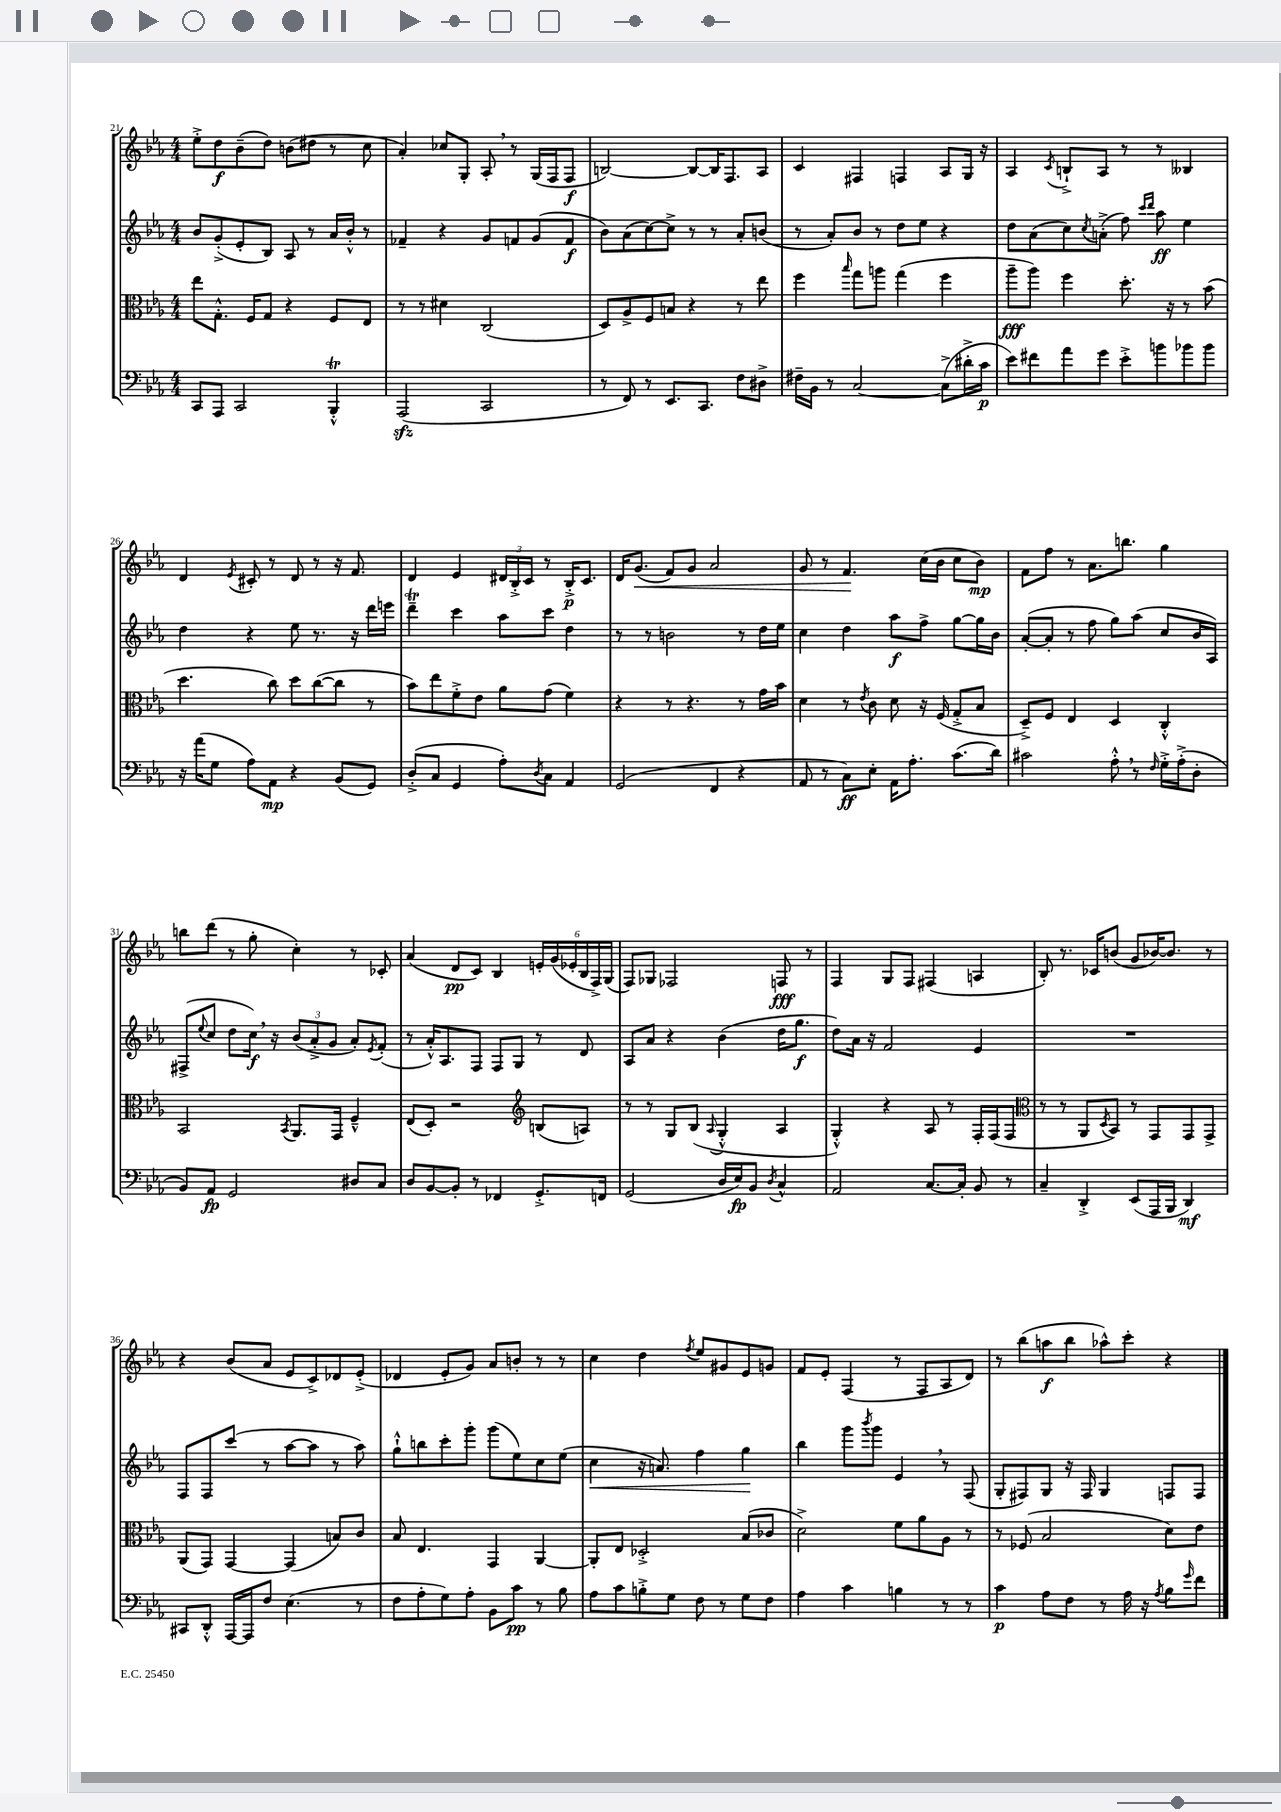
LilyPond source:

<<
\new StaffGroup <<
\new Staff = "s0" {
    \clef treble \key ees \major \numericTimeSignature \time 4/4
    ees''8-.-> d''8\f bes'8--( d''8) b'8( dis''8 r8 c''8 |
    aes'4-.) ces''8 g8-. aes8-. \breathe r8 g16( f16 f8\f |
    b2~) b8~ b16 f8. aes8 |
    c'4 fis4 f4 aes8 g16 r16 |
    aes4 \acciaccatura { c'8 } b8-!-> aes8 r8 r8 beses4 |
    d'4 \acciaccatura { ees'8 } cis'8-. r8 d'8 r8 r16 f'8. |
    d'4 ees'4 \tuplet 3/2 { dis'16 bes16-.-> c'16 } r8 bes16-.->\p c'8. |
    d'16 g'8.\<( f'8) g'8 aes'2 |
    g'8 r8 f'4.\! c''16( bes'16 c''8 bes'8\mp) |
    f'8 f''8 r8 aes'8. b''8. g''4 |
    b''8 d'''8( r8 g''8-. c''4-.) r8 ces'8-. |
    aes'4( d'8\pp c'8) bes4 \tuplet 6/4 { e'16-. g'16( ees'16-. bes16 f16->) g16( } |
    f8) ges8 fes2 f8\fff r8 |
    f4 g8 f8 fis4( a4 |
    bes8-.) r8. ces'16 b'8( g'8 bes'16~) bes'8. r8 |
    r4 bes'8( aes'8 ees'8 c'8->) des'8 ees'8-.->( |
    des'4 ees'8-. g'8) aes'8 b'8-. r8 r8 |
    c''4 d''4 \acciaccatura { f''8 } ees''8 gis'8 ees'8 g'8 |
    f'8 ees'8-. f4( r8 f8 aes8 d'8) |
    r8 bes''8( a''8\f bes''8 aes''8-^) c'''8-. r4 \bar "|." |
}
\new Staff = "s1" {
    \clef treble \key ees \major \numericTimeSignature \time 4/4
    bes'8 g'8-.->( ees'8-. bes8) aes8 r8 aes'16 bes'16-.-^ r8 |
    fes'4-- r4 g'8 f'8 g'8( f'8\f |
    bes'8) aes'8( c''8~) c''8-> r8 r8 aes'8-. b'8( |
    r8 aes'8-.) bes'8 r8 d''8 ees''8 r4 |
    d''8 aes'8( c''8) \acciaccatura { c''8 } a'8-.->( f''8) \grace { c'''16 d'''16 } aes''8\ff ees''4 |
    d''4 r4 ees''8 r8. r16 d'''16 e'''16 |
    d'''4--\trill c'''4 aes''8 c'''8 d''4 |
    r8 r8 b'2 r8 d''16 ees''16 |
    c''4 d''4 aes''8\f f''8-> g''8~ g''16 bes'16 |
    aes'8~-.( aes'8-. r8 f''8 g''8) aes''8( c''8 bes'16 aes16) |
    fis8->( \appoggiatura { ees''8 } c''8 d''8 c''16\f) \breathe r16 \tuplet 3/2 { bes'8( aes'8-.-> g'8 } aes'8-.) \acciaccatura { ees'8 } f'8-.( |
    r8 aes'16-.-^) aes8. f8 f8 g8 r8 d'8 |
    aes8 aes'8 r4 bes'4( d''16 g''8.\f |
    d''8) aes'16 r16 f'2 ees'4 |
    R1 |
    f8 f8 c'''8( r8 aes''8~ aes''8 r8 aes''8) |
    g''8-!-^ b''8 c'''8-. g'''8-. g'''8( ees''8) c''8 ees''8( |
    c''4\< r16 a'8.) f''4 g''4\! |
    bes''4 g'''8 \acciaccatura { bes'''8 } g'''8 ees'4 \breathe r8 f8( |
    g8-. fis8) g8 r16 fis16 g4 f8 f8 \bar "|." |
}
\new Staff = "s2" {
    \clef alto \key ees \major \numericTimeSignature \time 4/4
    ees''8 g8.-.-^ f16 g8 r4 f8 ees8 |
    r8 r8 dis'4 c2( |
    d8) aes8-> f8 b8 r4 r8 ees''8 |
    f''4 \grace { bes''16 } g''8 a''8 g''4( f''4 |
    aes''8--\fff aes''8) f''4 d''8.-. r16 r8 bes'8( |
    d''4. c''8) d''8 c''8~( c''8 r8 |
    bes'8) ees''8 f'8-.-> ees'8 aes'8 g'8( f'4) |
    r4 r8 r4. r8 g'16 bes'16 |
    d'4 r8 \acciaccatura { ees'8 } c'8 d'8 r16 f16( g8-.-> bes8 |
    d8--->) f8 ees4 d4 c4-.-^ |
    bes,2 \acciaccatura { bes,8 } aes,8. g,16 f4---^ |
    ees8( d8-.) r2 \clef treble b8( a8) |
    r8 r8 g8 bes8( \appoggiatura { aes8 } g4-.-^ aes4 |
    g4-.-^) r4 aes8 r8 f16-. f16( f8 |
    \clef alto r8 r8 aes,8 \acciaccatura { d8 } bes,8) r8 g,8 g,8 g,8-> |
    aes,8( g,8) g,4~ g,4( b8) c'8 |
    bes8 ees4. g,4 aes,4~ |
    aes,8-. ees8 des2-.-> bes8( ces'8 |
    d'2->) f'8 aes'8 aes8 r8 |
    r8 fes8( bes2 d'8) ees'8 \bar "|." |
}
\new Staff = "s3" {
    \clef bass \key ees \major \numericTimeSignature \time 4/4
    c,8 aes,,8 c,2 bes,,4-.-^\trill |
    aes,,2\sfz( c,2 |
    r8 f,8) r8 ees,8. c,8. f8 dis8-> |
    fis16-- bes,16 r8 c2~ c8->( dis'16-.-> c'16\p |
    ees'8) fis'8 aes'8 g'8 ees'8-.-> b'8 bes'8 bes'8 |
    r16 aes'16( g8 aes8) aes,8\mp r4 bes,8( g,8) |
    d8-.->( c8 g,4 aes8-.) \acciaccatura { d8 } c8 aes,4 |
    g,2( f,4 r4 |
    aes,8 r8 c8\ff) ees8-. aes,16 aes8.-. c'8.( d'16) |
    cis'2 aes8-.-^ \breathe r8 \grace { f16 } g16-.-> aes16-.->( d8-. |
    bes,8) aes,8\fp g,2 dis8 c8 |
    d8 bes,8~ bes,8-. r8 fes,4 g,8.-.-> f,16 |
    g,2( d16 ees16\fp) bes,8 \acciaccatura { d8 } c4-^ |
    aes,2 c8.~ c16-. bes,8 r8 |
    c4-- d,4-.-> ees,8( aes,,16 bes,,16 d,4\mf) |
    cis,8 d,8-.-^ aes,,16~ aes,,16 f8 ees4.( r8 |
    f8 aes8-. g8) aes8-. bes,8 c'8\pp r8 bes8 |
    aes8 c'8 b8-.-> g8 f8 r8 g8 f8 |
    aes4 c'4 b4 r8 r8 |
    c'4\p aes8 f8 r8 aes16 r16 \acciaccatura { aes8 } bes8 \grace { g'16 } f'8 \bar "|." |
}
>>
>>
\layout { \context { \Score currentBarNumber = #21 } }
